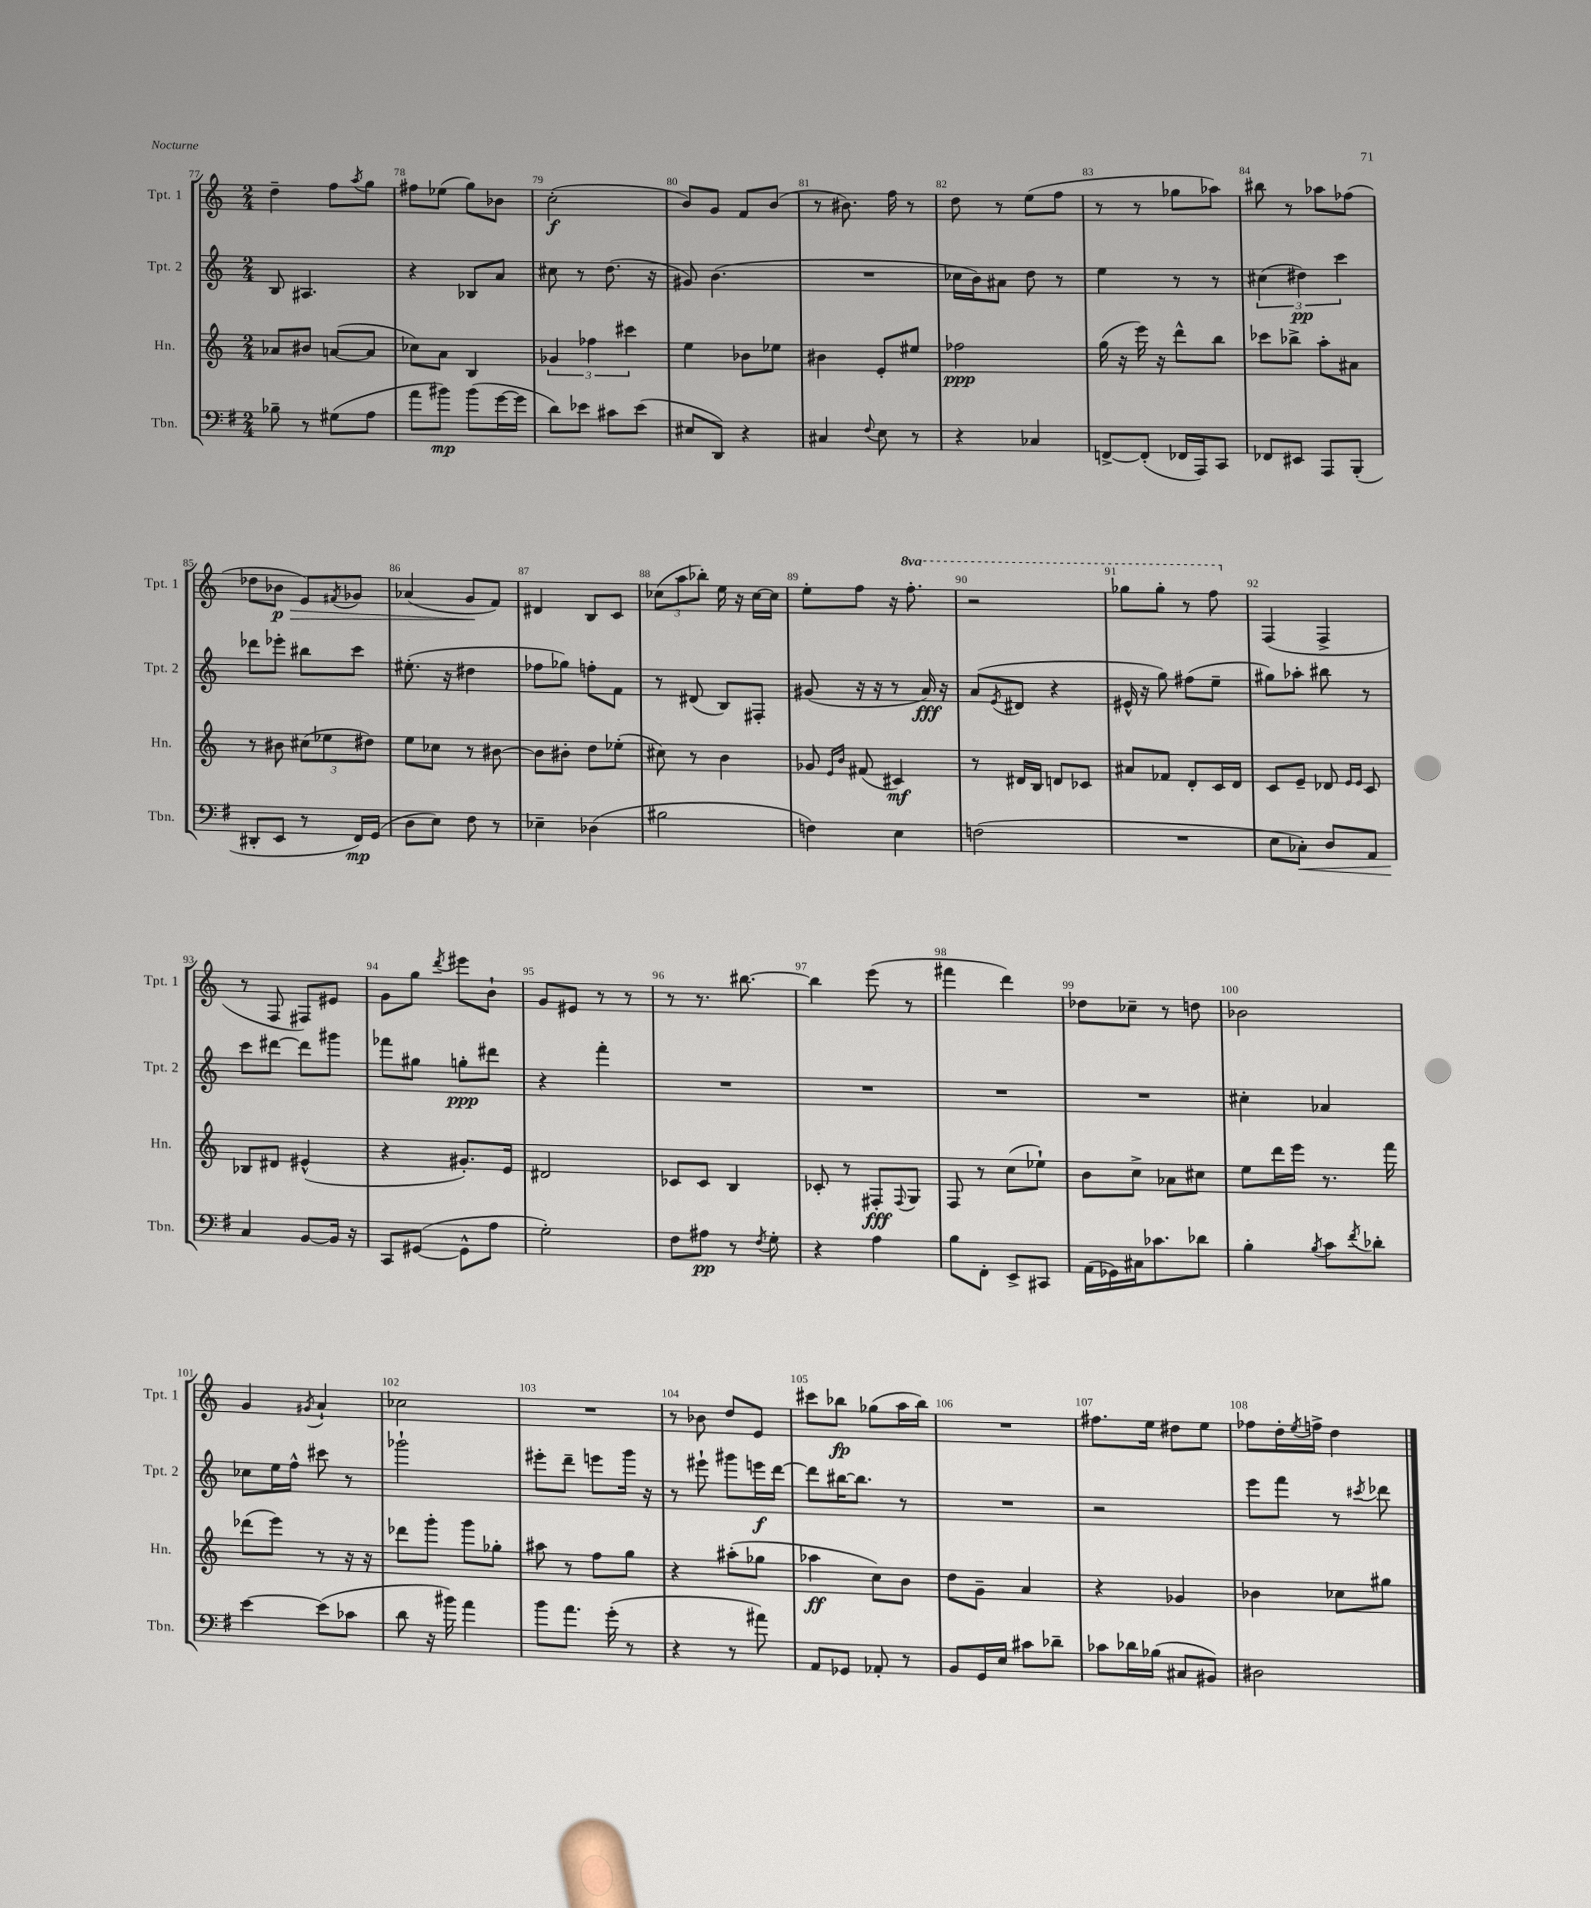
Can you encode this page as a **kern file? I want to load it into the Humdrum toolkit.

**kern	**dynam	**kern	**dynam	**kern	**dynam	**kern	**dynam
*part4	*part4	*part3	*part3	*part2	*part2	*part1	*part1
*staff4	*staff4	*staff3	*staff3	*staff2	*staff2	*staff1	*staff1
*I"Tbn.	*	*I"Hn.	*	*I"Tpt. 2	*	*I"Tpt. 1	*
*I'Tbn.	*	*I'Hn.	*	*I'Tpt. 2	*	*I'Tpt. 1	*
*clefF4	*	*clefG2	*	*clefG2	*	*clefG2	*
*k[f#]	*	*k[]	*	*k[]	*	*k[]	*
*M2/4	*	*M2/4	*	*M2/4	*	*M2/4	*
=77	=77	=77	=77	=77	=77	=77	=77
8B-X~\	.	8a-X/L	.	8B/	.	4dd~\	.
8r	.	8b#X/J	.	4.A#X/	.	.	.
(8G#X\L	.	([8an/L	.	.	.	8ff\L	.
.	.	.	.	.	.	8qaa/	.
8A\J	.	8a/J]	.	.	.	8gg\J	.
=78	=78	=78	=78	=78	=78	=78	=78
8a\L	.	8cc-X\L)	.	4r	.	8ff#X\L	.
8b#X\J)	mp	8a\J	.	.	.	(8ee-X\J	.
(8b#\L	.	4B/	.	8B-X/L	.	8gg\L)	.
[16g\L	.	.	.	8a/J	.	8b-X\J	.
16g\JJ]	.	.	.	.	.	.	.
=79	=79	=79	=79	=79	=79	=79	=79
8d\L)	.	6g-X/	.	8cc#X\	.	(2cc'\	f
8e-X\J	.	.	.	8r	.	.	.
.	.	6ff-X\	.	.	.	.	.
8c#X\L	.	.	.	(8.dd\	.	.	.
.	.	6ccc#X\	.	.	.	.	.
(8e-\J	.	.	.	.	.	.	.
.	.	.	.	16r	.	.	.
=80	=80	=80	=80	=80	=80	=80	=80
8E#X/L	.	4ee\	.	8g#X/)	.	8b/L)	.
8DD/J)	.	.	.	(4.b\	.	8g/J	.
4r	.	8b-X\L	.	.	.	8f/L	.
.	.	8ee-X\J	.	.	.	(8b/J	.
=81	=81	=81	=81	=81	=81	=81	=81
4C#X/	.	4b#X\	.	2r	.	8r	.
.	.	.	.	.	.	8.b#X\)	.
8qqF#/	.	.	.	.	.	.	.
8E\	.	8e'/L	.	.	.	.	.
.	.	.	.	.	.	16ff\	.
8r	.	8ee#X/J	.	.	.	8r	.
=82	=82	=82	=82	=82	=82	=82	=82
4r	.	2ff-X\	ppp	16cc-X\LL	.	8dd\	.
.	.	.	.	16b\J)	.	.	.
.	.	.	.	8a#X\J	.	8r	.
4C-X/	.	.	.	8dd\	.	(8ee\L	.
.	.	.	.	8r	.	8ff\J	.
=83	=83	=83	=83	=83	=83	=83	=83
[8FFn^/L	.	(16gg\	.	4ee\	.	8r	.
.	.	16r	.	.	.	.	.
(8FF'/J]	.	16eee\)	.	.	.	8r	.
.	.	16r	.	.	.	.	.
16FF-X/LL	.	8ddd^^\L	.	8r	.	8gg-X\L	.
16AAA/J)	.	.	.	.	.	.	.
8CC/J	.	8bb\J	.	8r	.	8aa-X\J)	.
=84	=84	=84	=84	=84	=84	=84	=84
8FF-X/L	.	8ccc-X\L	.	(6cc#X\	.	8bb#X\	.
8EE#X/J	.	8bb-X^\J	.	.	.	8r	.
.	.	.	.	6dd#X\)	pp	.	.
8AAA/L	.	8aa'\L	.	.	.	8aa-X\L	.
.	.	.	.	6ccc\	.	.	.
(8BBB'/J	.	8a#X\J	.	.	.	(8ff-X\J	.
!!LO:LB:g=z
=85	=85	=85	=85	=85	=85	=85	=85
8DD#X'/L	.	8r	.	8ddd-X\L	.	8dd-X\L	.
!	!	!	!	!	!	!	!LO:HP:b
8EE/J	.	8b#X\	.	8eee-X'\J	.	8b-X\J	> p
8r	.	(12cc#X\L	.	8bb#X\L	.	8e/L)	.
.	.	12ee-X\	.	.	.	.	.
.	.	.	.	.	.	8qf#X/	.
16FF#/LL)	mp	.	.	8ccc\J	.	8g-X/J	.
.	.	12dd#X\J)	.	.	.	.	.
(16GG/JJ	.	.	.	.	.	.	.
=86	=86	=86	=86	=86	=86	=86	=86
8D\L	.	8ee\L	.	(8.ee#X'\	.	(4a-X/	.
8E\J)	.	8cc-X\J	.	.	.	.	.
.	.	.	.	16r	.	.	.
8F#\	.	8r	.	4dd#X\	.	8g/L	.
8r	.	[8b#X\	.	.	.	8f/J)	]
=87	=87	=87	=87	=87	=87	=87	=87
4E-X~\	.	8b#\L]	.	8ff-X\L	.	4d#X/	.
.	.	8b#X'\J	.	8gg-X\J)	.	.	.
(4D-X\	.	8dd\L	.	8ffn'\L	.	8B/L	.
.	.	(8ee-X'\J	.	8f\J	.	8c/J	.
=88	=88	=88	=88	=88	=88	=88	=88
2B#X\	.	8cc#X\)	.	8r	.	(12cc-X\L	.
.	.	.	.	.	.	12aa\	.
.	.	8r	.	(8d#X/	.	.	.
.	.	.	.	.	.	12bb-X'\J)	.
.	.	4b\	.	8B/L)	.	16ee\	.
.	.	.	.	.	.	16r	.
.	.	.	.	8F#X'/J	.	[16cc-\LL	.
.	.	.	.	.	.	16cc-\JJ]	.
=89	=89	=89	=89	=89	=89	=89	=89
4Fn\)	.	8g-X/	.	(8g#X/	.	8ee'\L	.
.	.	16qqe/LL	.	.	.	.	.
.	.	16qqb/JJ	.	.	.	.	.
.	.	(8f#X/	.	16r	.	8ff\J	.
.	.	.	.	16r	.	.	.
4E\	.	4c#X/)	mf	8r	.	16r	.
*	*	*	*	*	*	*8va	*
.	.	.	.	.	.	8.fff'\	.
.	.	.	.	16a/)	fff	.	.
.	.	.	.	16r	.	.	.
=90	=90	=90	=90	=90	=90	=90	=90
(2Fn\	.	8r	.	(8a/L	.	2r	.
.	.	.	.	8qe/	.	.	.
.	.	16d#X/LL	.	8d#X/J	.	.	.
.	.	16B/JJ	.	.	.	.	.
.	.	8dn/L	.	4r	.	.	.
.	.	8c-X/J	.	.	.	.	.
=91	=91	=91	=91	=91	=91	=91	=91
2r	.	8a#X/L	.	16e#X^^/	.	8ggg-X\L	.
.	.	.	.	16r	.	.	.
.	.	8f-X/J	.	8gg\)	.	8ggg-'\J	.
.	.	8d'/L	.	(8ff#X\L	.	8r	.
.	.	16c/L	.	8ee~\J	.	8fff\	.
.	.	16d/JJ	.	.	.	.	.
=92	=92	=92	=92	=92	=92	=92	=92
*	*	*	*	*	*	*X8va	*
8E\L	.	8c/L	.	8gg#X\L)	.	(4F/	.
!	!LO:HP:b	!	!	!	!	!	!
8C-X'\J)	<	8e~/J	.	8aa-X'\J	.	.	.
8D/L	.	8d-X/	.	8bb#X\	.	4F^/	.
.	.	16qqe/LL	.	.	.	.	.
.	.	16qqe/JJ	.	.	.	.	.
8AA/J	.	8c/	.	8r	.	.	.
!!LO:LB:g=z
=93	=93	=93	=93	=93	=93	=93	=93
4C/	.	8B-X/L	.	8ccc\L	.	8r	.
.	.	8d#X/J	.	[8ddd#X\J	.	8F/	.
[8BB/L	[	(4e#X^^/	.	8ddd#\L]	.	8F#X/L)	.
16BB/Jk]	.	.	.	8ggg#X\J	.	8e#X/J	.
16r	.	.	.	.	.	.	.
=94	=94	=94	=94	=94	=94	=94	=94
8CC/L	.	4r	.	8fff-X\L	.	8g\L	.
([8GG#X/J	.	.	.	8gg#X\J	.	8gg\J	.
.	.	.	.	.	.	8qddd/	.
8GG#^^\L]	.	8.g#X'/L)	.	8ggn'\L	ppp	8eee#X\L	.
8A\J	.	.	.	8ddd#X\J	.	8b`\J	.
.	.	16e/Jk	.	.	.	.	.
=95	=95	=95	=95	=95	=95	=95	=95
2G'\)	.	2d#X/	.	4r	.	8g/L	.
.	.	.	.	.	.	8e#X/J	.
.	.	.	.	4fff'\	.	8r	.
.	.	.	.	.	.	8r	.
=96	=96	=96	=96	=96	=96	=96	=96
8F#\L	.	8c-X/L	.	2r	.	8r	.
8A#X\J	pp	8c-/J	.	.	.	8.r	.
8r	.	4B/	.	.	.	.	.
.	.	.	.	.	.	[8.bb#X\	.
8qF#/	.	.	.	.	.	.	.
8G'\	.	.	.	.	.	.	.
=97	=97	=97	=97	=97	=97	=97	=97
4r	.	8c-X'/	.	2r	.	4bb#\]	.
.	.	8r	.	.	.	.	.
4A\	.	8F#X'/L	fff	.	.	(8eee\	.
.	.	8qqF#/	.	.	.	.	.
.	.	8G/J	.	.	.	8r	.
=98	=98	=98	=98	=98	=98	=98	=98
8B\L	.	8F/	.	2r	.	4fff#X\	.
8FF#'\J	.	8r	.	.	.	.	.
8EE^/L	.	(8cc\L	.	.	.	4ddd\)	.
8CC#X/J	.	8ee-X`\J)	.	.	.	.	.
=99	=99	=99	=99	=99	=99	=99	=99
(16AA\LL	.	8b\L	.	2r	.	8dd-X\L	.
16GG-X\)	.	.	.	.	.	.	.
16C#X\J	.	8cc^\J	.	.	.	8cc-X~\J	.
8.c-X\	.	.	.	.	.	.	.
.	.	8a-X\L	.	.	.	8r	.
8d-X\J	.	8cc#X\J	.	.	.	8ddn\	.
=100	=100	=100	=100	=100	=100	=100	=100
4B'\	.	8ee\L	.	4cc#X'\	.	2b-X\	.
.	.	16ddd\L	.	.	.	.	.
.	.	16eee\JJ	.	.	.	.	.
8qB/	.	.	.	.	.	.	.
8c\L	.	8.r	.	4a-X/	.	.	.
8qf#/	.	.	.	.	.	.	.
8d-X'\J	.	.	.	.	.	.	.
.	.	16fff\	.	.	.	.	.
!!LO:LB:g=z
=101	=101	=101	=101	=101	=101	=101	=101
[4e\	.	(8ddd-X\L	.	8cc-X\L	.	4g/	.
.	.	8eee\J)	.	16ee\L	.	.	.
.	.	.	.	16ff^^\JJ	.	.	.
.	.	.	.	.	.	8qg#X/	.
(8e\L]	.	8r	.	8ccc#X\	.	4a`/	.
8c-X\J	.	16r	.	8r	.	.	.
.	.	16r	.	.	.	.	.
=102	=102	=102	=102	=102	=102	=102	=102
8d\	.	8ddd-X\L	.	2ggg-X`\	.	2cc-X\	.
16r	.	8ggg'\J	.	.	.	.	.
16b#X\)	.	.	.	.	.	.	.
4a\	.	8ggg\L	.	.	.	.	.
.	.	8gg-X'\J	.	.	.	.	.
=103	=103	=103	=103	=103	=103	=103	=103
8b\L	.	8aa#X\	.	8eee#X'\L	.	2r	.
8.a\J	.	8r	.	8ddd~\J	.	.	.
.	.	8ff\L	.	8eeen\L	.	.	.
(16g'\	.	.	.	.	.	.	.
8r	.	8gg\J	.	16ggg\Jk	.	.	.
.	.	.	.	16r	.	.	.
=104	=104	=104	=104	=104	=104	=104	=104
4r	.	4r	.	8r	.	8r	.
.	.	.	.	8eee#X`\	.	8b-X\	.
8r	.	(8aa#X'\L	.	8ggg#X\L	.	8dd/L	.
8a#X\)	.	8gg-X\J	.	16eeen\L	f	8e/J	.
.	.	.	.	[16ddd\JJ	.	.	.
=105	=105	=105	=105	=105	=105	=105	=105
8AA/L	.	4aa-X\	ff	8ddd\L]	.	8ccc#X\L	.
8GG-X/J	.	.	.	[16bb#X\K	.	8bb-X\J	fp
.	.	.	.	8.bb#\J]	.	.	.
8AA-X'/	.	8cc\L)	.	.	.	(8gg-X\L	.
8r	.	8b\J	.	8r	.	16aa\L	.
.	.	.	.	.	.	16bb-\JJ)	.
=106	=106	=106	=106	=106	=106	=106	=106
8BB/L	.	8dd\L	.	2r	.	2r	.
16GG/L	.	8g~\J	.	.	.	.	.
16E/JJ	.	.	.	.	.	.	.
8c#X\L	.	4a/	.	.	.	.	.
8d-X~\J	.	.	.	.	.	.	.
=107	=107	=107	=107	=107	=107	=107	=107
8c-X\L	.	4r	.	2r	.	8.ff#X\L	.
16d-X\L	.	.	.	.	.	.	.
(16B-X\JJ	.	.	.	.	.	16ee\Jk	.
8C#X/L	.	4g-X/	.	.	.	8dd#X\L	.
8BB#X/J)	.	.	.	.	.	8ee\J	.
=108	=108	=108	=108	=108	=108	=108	=108
2D#X\	.	4b-X\	.	8eee\L	.	8ff-X\L	.
.	.	.	.	8fff\J	.	16dd'\L	.
.	.	.	.	.	.	8qee/	.
.	.	.	.	.	.	16ffn^\JJ	.
.	.	8cc-X\L	.	8r	.	4dd\	.
.	.	.	.	8qccc#X/	.	.	.
.	.	8gg#X\J	.	8ddd-X\	.	.	.
==	==	==	==	==	==	==	==
*-	*-	*-	*-	*-	*-	*-	*-
